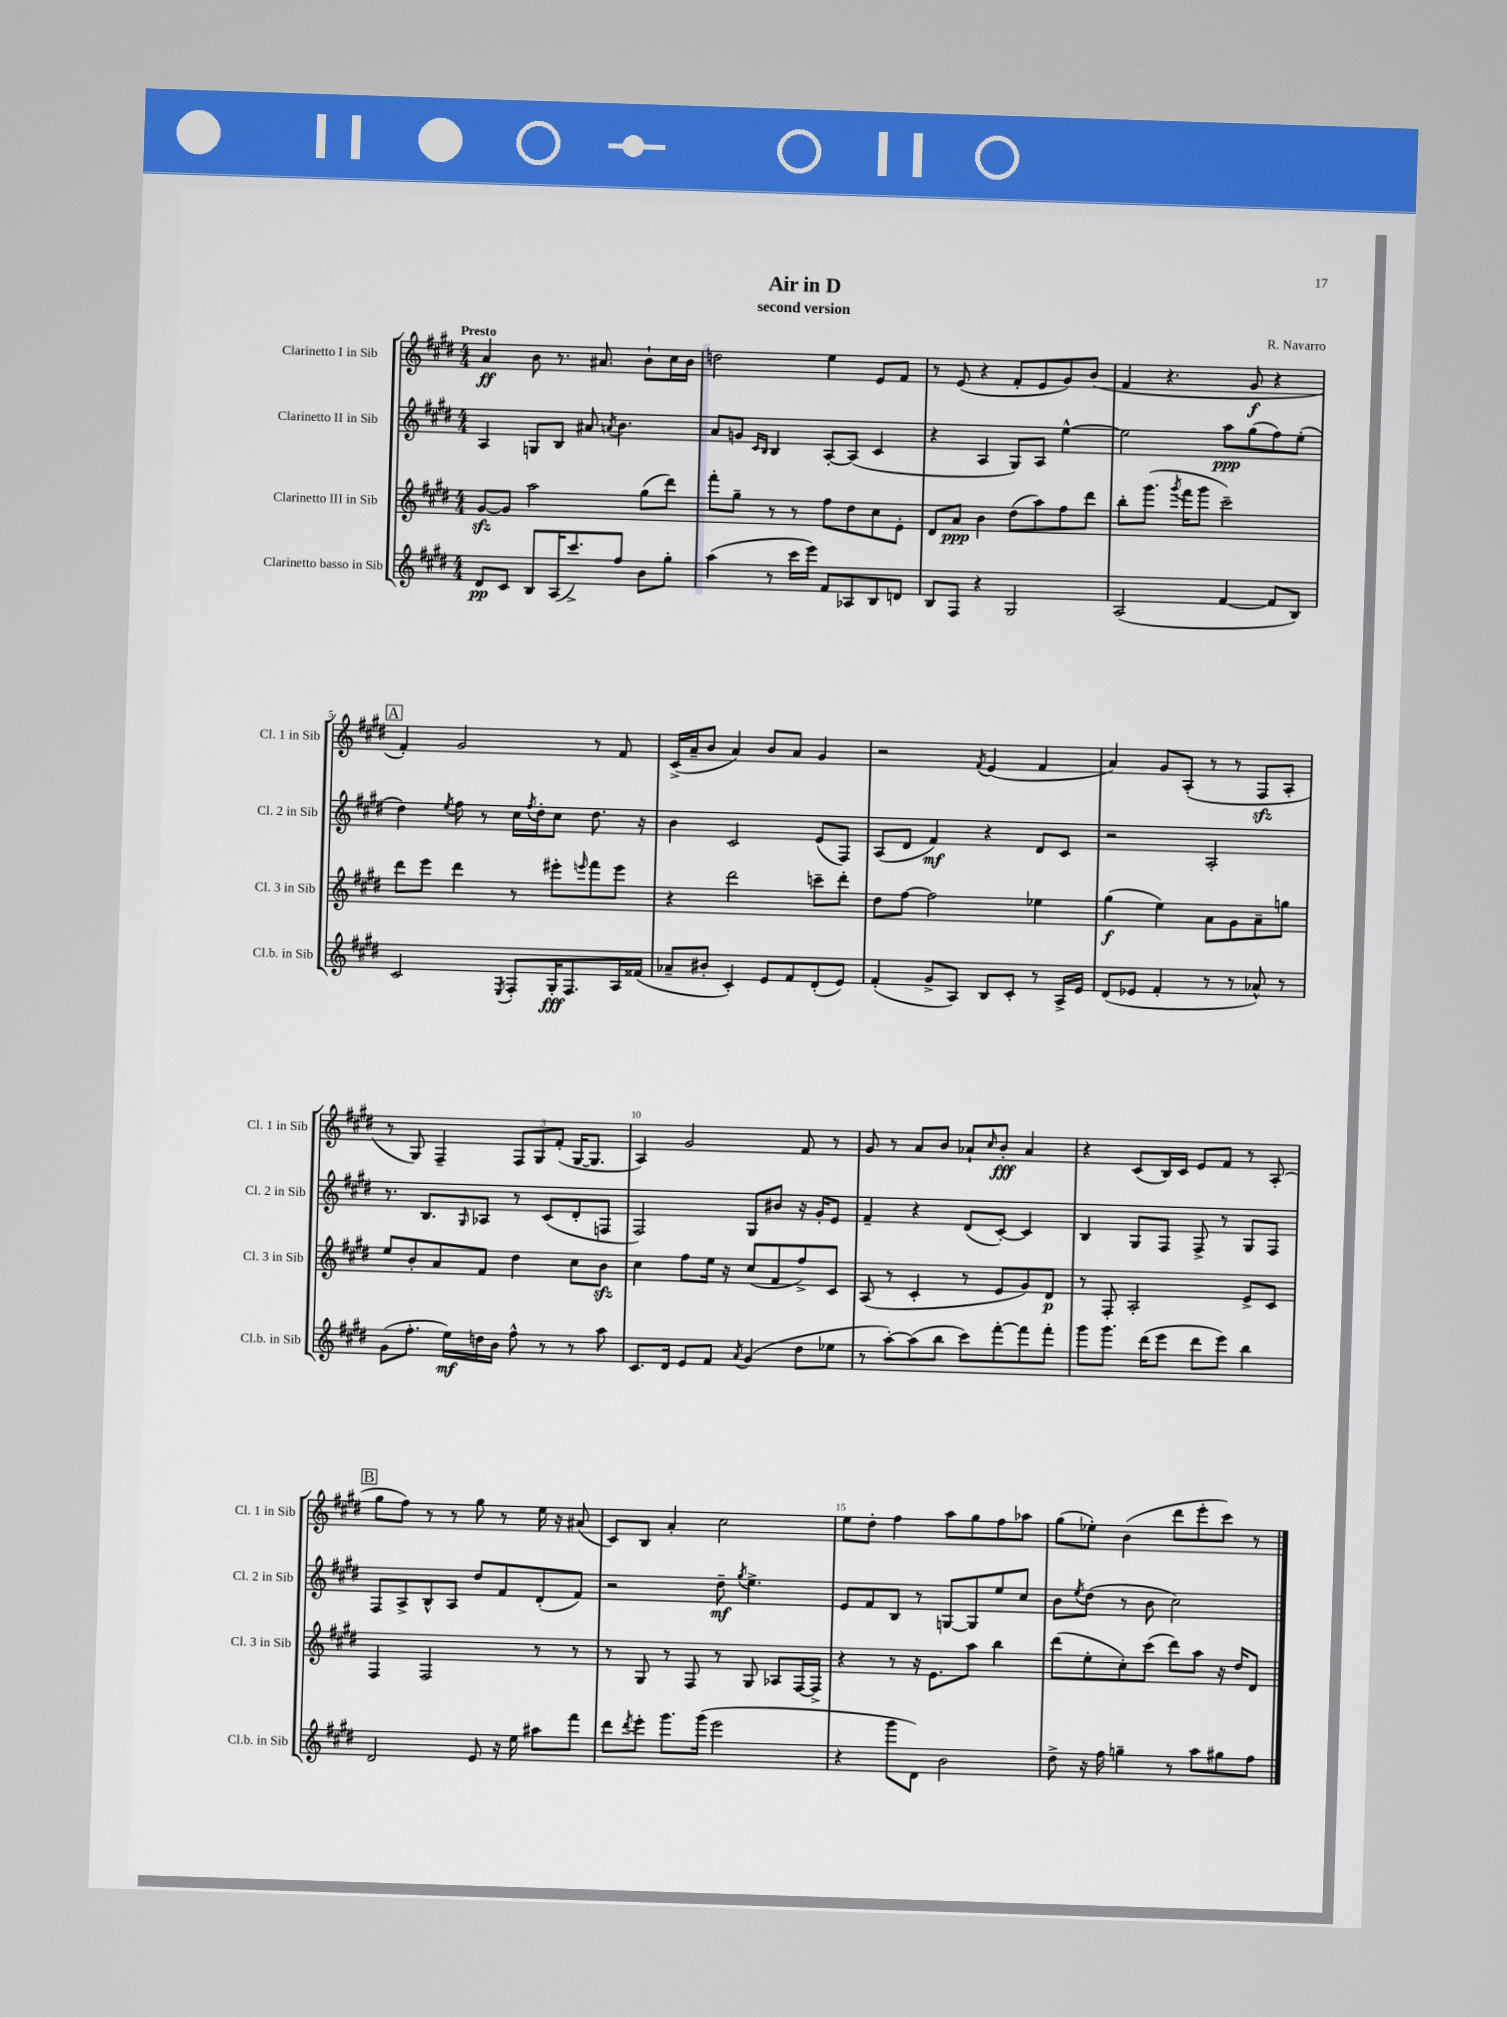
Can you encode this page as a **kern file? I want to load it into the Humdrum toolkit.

**kern	**kern	**kern	**kern
*staff4	*staff3	*staff2	*staff1
*clefG2	*clefG2	*clefG2	*clefG2
*k[f#c#g#d#]	*k[f#c#g#d#]	*k[f#c#g#d#]	*k[f#c#g#d#]
*M4/4	*M4/4	*M4/4	*M4/4
8d#/L	[8g#/L	4A/	4a/
8c#/J	8g#/]J	.	.
8B/L	2aa\	8G/L	8b\
(16A/K	.	8B/J	8.r
8.ccc#^/)	.	.	.
.	.	8a#/	.
.	.	.	8.a#/
.	.	8qa/	.
8ff#/J	.	4.b\	.
8b\L	(8gg#\L	.	8b`\L
8gg#'\J	8ddd#\J)	.	16cc#\L
.	.	.	16b\JJ
=	=	=	=
(4aa\	8fff#'\L	8a/L	2dd\
.	8gg#~\J	8g/J	.
.	.	16qqc#/LL	.
.	.	16qqB/JJ	.
8r	8r	4B/	.
16ccc#\LL	8r	.	.
16eee\JJ)	.	.	.
8f#/L	8ff#\L	[8A'/L	4ee\
8A-/	8dd#\	(8A/]J	.
8B/	8cc#\	4c#/	8e/L
8d/J	8e'\J	.	8f#/J
=	=	=	=
8B/L	8d#/L	4r	8r
8F#/J	8a/J	.	(8e/
4r	4b\	4A/	4r
2G#/	(8dd#\L	8G#/L)	8f#'/L
.	8aa\)	8A/J	8e/
.	8ff#\	[4ee^^\	8g#/)
.	8ddd#\J	.	(8b/J
=	=	=	=
(2A/	8bb'\L	2ee\]	4f#/
.	(8.ggg#\J	.	.
.	.	.	4.r
.	8qggg#/	.	.
.	16fff#\LK	.	.
.	8ggg#\J	.	.
[4f#/	2ccc#~\)	8aa\L	.
.	.	(8gg#\	8g#/
8f#/]L	.	8ff#\)	4r
8B/J)	.	(8ee'\J	.
=	=	=	=
2c#/	8ddd#\L	4dd#\)	4f#'/)
.	8eee\J	.	.
.	.	8qee/	.
.	4ddd#\	8ff#\	2g#/
.	.	8r	.
8qE/	.	.	.
8F#'/L	8r	16cc#\LL	.
.	.	8qff#/	.
.	.	16dd#'\J	.
16G#'/K	8eee#'\L	8cc#\J	.
8.F#/	.	.	.
.	16qqeee/	.	.
.	8fff#\	8.dd#\	8r
16A/L	8eee\J	.	8f#/
(16f##/JJ	.	16r	.
=	=	=	=
8a-~/L	4r	4b\	(16c#^/LL
.	.	.	16a~/J
8b#'/J	.	.	8b/J
4c#'/)	2ddd#\	2c#/	4a/)
8e/L	.	.	8b/L
8f#/	.	.	8a/J
(8d#'/	8ccc~\L	(8e/L	4g#/
8e/J)	8ddd#'\J	8F#/J)	.
=	=	=	=
(4f#'/	8dd#\L	(8A/L	2r
.	[8ff#\J	8d#/J	.
8g#^/L	2ff#\]	4f#/)	.
8A/J)	.	.	.
.	.	.	8qf#/
8B/L	.	4r	(4e/
8c#'/J	.	.	.
8r	4ee-\	8d#/L	4f#/
16A^/LL	.	8c#/J	.
16e/JJ	.	.	.
=	=	=	=
(8d#/L	(4gg#\	2r	4a/)
8e-/J	.	.	.
4f#'/	4ee\)	.	8g#/L
.	.	.	(8A'/J
8r	8a\L	2A'/	8r
8r	8g#\	.	8r
8a-^^/)	8a~\	.	8F#/L
8r	8gg\J	.	8A'/J
=	=	=	=
(8g#\L	8ee/L	8.r	8r
8.ff#'\J	8b'/	.	8G#/)
.	.	8.B/L	.
.	8a/	.	4F#~/
16ee\LL)	.	.	.
.	.	16qqG#/	.
16dd\	8f#/J	8A-/J	.
16b\JJ	.	.	.
8ff#^^\	4dd#\	8r	12F#/L
.	.	.	12G#/
8r	.	(8c#/L	.
.	.	.	(12f#'/J
8r	8cc#\L	8d#'/	[16G#/LK
.	.	.	8.G#/]J
8aa\	8b\J	8F/J	.
=	=	=	=
8.c#/L	4cc#\	2F#/)	4A/)
16d#/Jk	.	.	.
8e/L	8ff#\L	.	2g#/
8f#/J	16ee\Jk	.	.
.	16r	.	.
8qa/	.	.	.
(4g#/	(8cc#/L	8G#/L	.
.	8f#/	8b#/J	.
8dd#\L	8ff#^/)	16r	8f#/
.	.	16g#'/LK	.
8ee-\J	8c#/J	8e/J	8r
=	=	=	=
8r	(8A/	4f#~/	8g#/
[8aa'\L)	8r	.	8r
(8aa\]	4c#'/	4r	8a/L
8bb\J	.	.	8b/J
8ccc#\L)	8r	(8d#/L	8a-`/L
.	.	.	16qqcc#/
[8fff#'\	8e/L	[8c#'/J)	8b'/J
8fff#\]	8g#/)	4c#/]	4a-/
8fff#'\J	8d#/J	.	.
=	=	=	=
8ggg#\L	8r	4B/	4r
8.ggg#\J	8F#'/	.	.
.	2A'/	8G#/L	(8c#/L
(16ddd#\LK	.	.	.
8eee\J	.	8F#/J	16B/L)
.	.	.	16c#/JJ
8ddd#\L	.	8F#^/	8e/L
8eee\J)	.	8r	8f#/J
4bb\	8e^/L	8G#/L	8r
.	8c#/J	8F#/J	(8A'/
=	=	=	=
2d#/	4F#/	8F#/L	8gg#\L
.	.	8A^/	8ff#\J)
.	2F#/	8B^^/	8r
.	.	8A/J	8r
8e/	.	8dd#/L	8gg#\
16r	.	8f#/	8r
16ee\	.	.	.
8aa#\L	8r	(8d#'/	16ee\
.	.	.	16r
8fff#\J	8r	8f#/J)	(8a#/
=	=	=	=
8ddd#\L	8r	2r	8c#/L)
8qddd#/	.	.	.
8eee'\J	8G#/	.	8B/J
8.ggg#\L	8r	.	4a'/
.	8F#/	.	.
(16ggg#\Jk	.	.	.
2eee\	8r	8dd#~\	2cc#\
.	.	8qgg#/	.
.	8G#/	4.ee^\	.
.	8A-/L	.	.
.	[16F#/L	.	.
.	16F#^/]JJ	.	.
=	=	=	=
4r	4r	8e/L	8ee\L
.	.	8f#/	8dd#'\J
8ggg#\L	8r	8B/J	4ff#\
8d#\J)	16r	8r	.
.	8.e\L	.	.
2b\	.	[8G/L	8aa\L
.	8aa\J	8G/]	8gg#\
.	4bb\	8ee/	8ff#\
.	.	8cc#/J	8aa-\J
=	=	=	=
8dd#^\	(8ddd#\L	8b\L	(8gg#\L
.	.	8qee/	.
16r	8ee'\	(8dd#\J	8ee-'\J)
16ff#\	.	.	.
4gg~\	8cc#'\)	8r	(4b\
.	(8ccc#\J	8b\	.
8r	8ddd#\L)	2cc#\)	8ddd#\L
8aa\L	8aa\J	.	8eee'\
8gg#\	16r	.	8ccc#\J)
.	16dd#/LK	.	.
8ff#\J	8d#/J	.	8r
==	==	==	==
*-	*-	*-	*-
